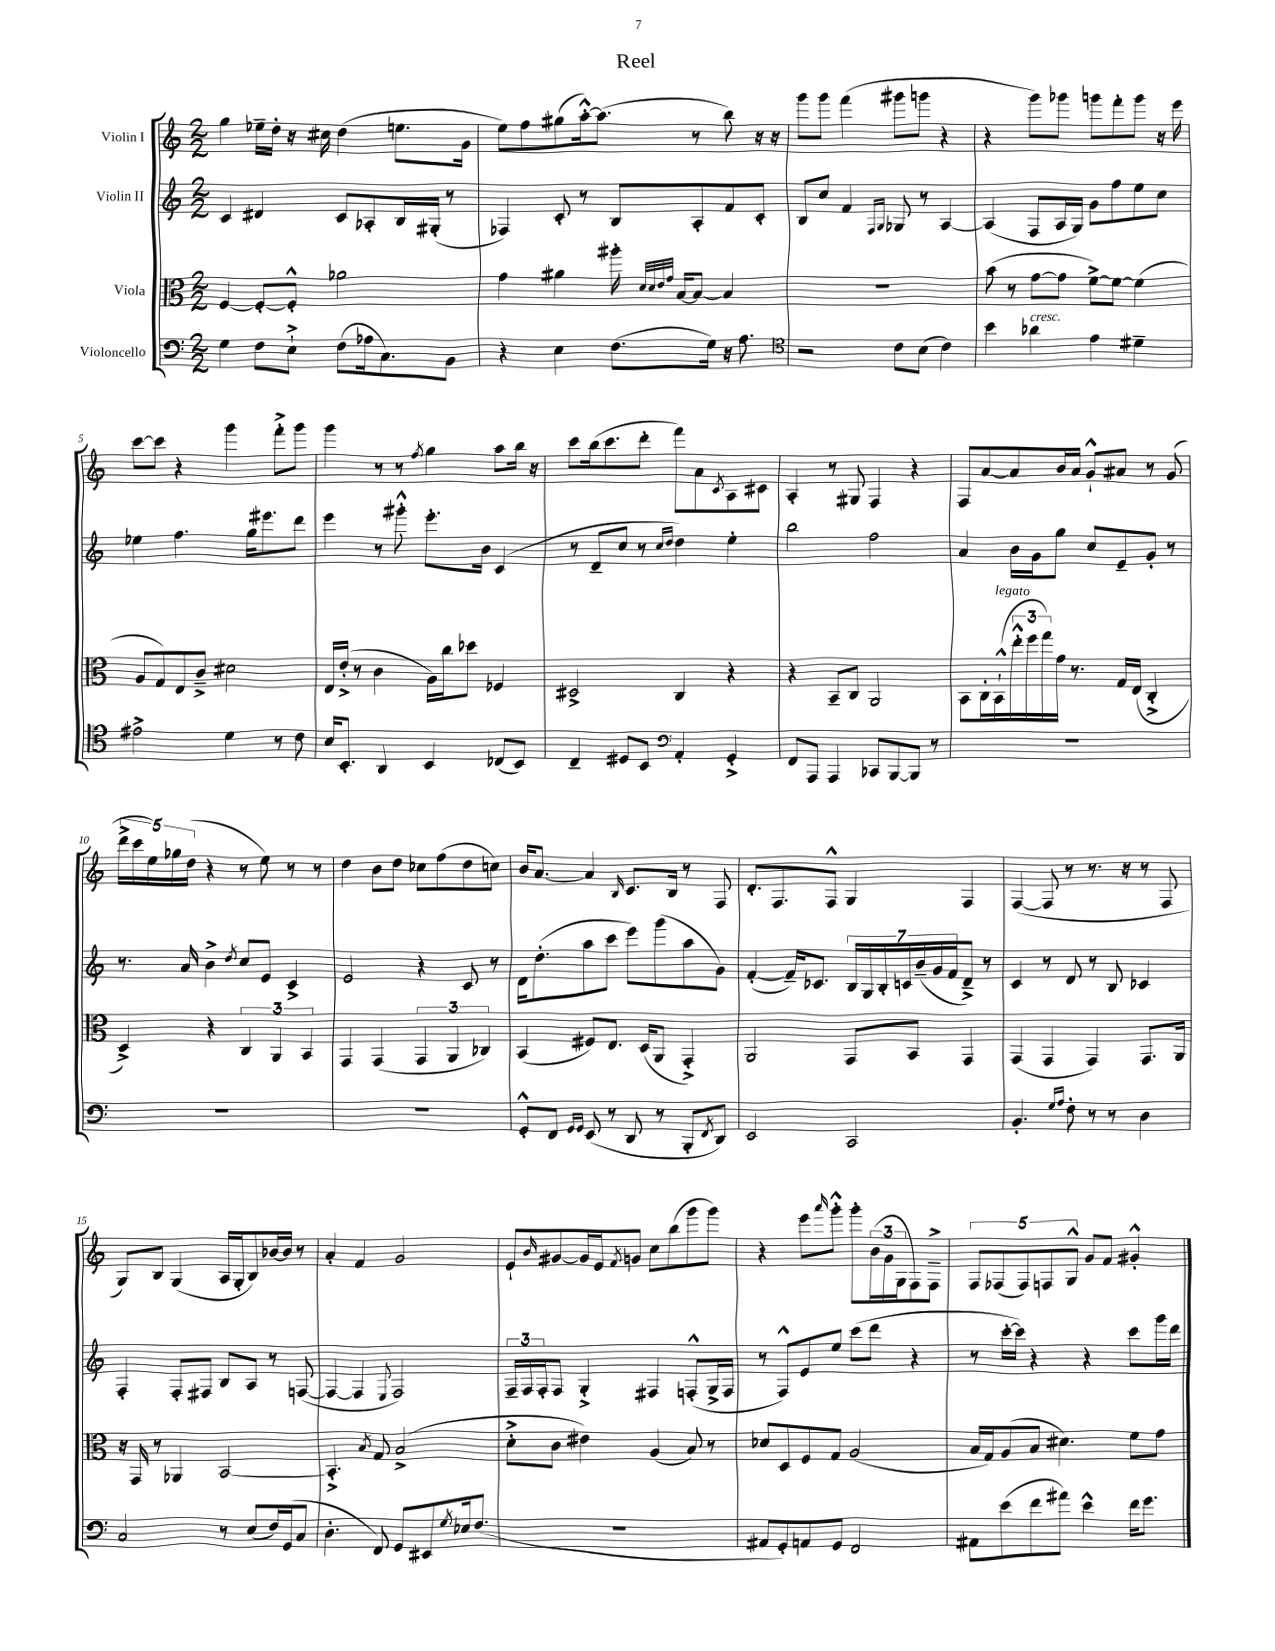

**kern	**kern	**kern	**kern
*staff4	*staff3	*staff2	*staff1
*clefF4	*clefC3	*clefG2	*clefG2
*k[]	*k[]	*k[]	*k[]
*M2/2	*M2/2	*M2/2	*M2/2
4G	[4F	4c	4gg
8F	8F'_	4d#	16ee-~
.	.	.	16dd'
8E`^	8F'^^]	.	16r
.	.	.	16cc#
(8F	2a-	8c	(4dd
16A-	.	8A-'	.
8.C)	.	.	.
.	.	16B	8.ee
.	.	(16G#'	.
8BB	.	8r	.
.	.	.	16g
=	=	=	=
4r	4g	4F-)	8ee)
.	.	.	8ff
4E	4a#	8c'	(8gg#
.	.	8r	[16aa'^^)
.	.	.	(8.aa]
(8.F	16aa#'	8B	.
.	32qqd	.	.
.	32qqd	.	.
.	32qqe	.	.
.	32qqg	.	.
.	[16B	.	.
.	8B_	8A'	8r
16G)	.	.	.
16r	4B]	8f	8bb)
8.A	.	.	.
.	.	8c'	16r
.	.	.	16r
=	=	=	=
*clefC4	*	*	*
2r	1r	8B	8ggg
.	.	8cc	8ggg
.	.	4f	(4fff
.	.	16qqF	.
.	.	16qqG	.
8c	.	8G-	8ggg#
(8B	.	8r	8ggg
4c)	.	[4A	4r
=	=	=	=
4b	(8b	(4A]	4r
.	8r	.	.
4a-	[8g	8F	8ggg)
.	8g]	16A	8ggg-
.	.	16G)	.
4e	[8f^)	8g	8ggg
.	8f_	8ff	8fff'
4d#~	(4f]	8ee	8ggg
.	.	8cc	16r
.	.	.	16eee
=	=	=	=
2e#^	8A	4ee-	[8ccc
.	8G)	.	8ccc]
.	8E	4.ff	4r
.	8c~^	.	.
4d	2d#	.	4ggg
.	.	16gg	.
.	.	8.eee#	.
8r	.	.	8fff'^
8c	.	8ddd	8ggg
=	=	=	=
16B	16E	4eee	4ggg
8.BB'	(16e'^	.	.
.	8r	.	.
4AA	4c	8r	8r
.	.	8ggg#'^^	8r
.	.	.	8qff
4BB	16A)	8.eee'	4gg
.	16cc	.	.
.	8dd-	.	.
.	.	16b	.
(8C-	4F-	(4c	8aa
8BB)	.	.	16bb
.	.	.	16r
=	=	=	=
4C~	2D#^	8r	8ccc
.	.	8d~	(16bb
.	.	.	8.ccc
8D#	.	8cc	.
8BB	.	8r	8ddd'
*clefF4	*	*	*
.	.	16qqcc	.
.	.	16qqdd	.
4AA'	4C	4dd)	8fff)
.	.	.	8a
.	.	.	8qc
4GG'^	4r	4ee'	8A
.	.	.	8c#
=	=	=	=
8FF	4r	2bb	4A'
8AAA	.	.	.
4AAA	8BB~	.	8r
.	8C	.	8G#
8CC-	2AA	2ff	4F
[8BBB	.	.	.
8BBB]	.	.	4r
8r	.	.	.
=	=	=	=
1r	8BB	4a	8F
.	16C'	.	[8a
.	(16BB`^^	.	.
.	24ee'^^	16b	8a]
.	24ff	.	.
.	.	16g	.
.	24gg)	.	.
.	16g	8gg	16b
.	8.r	.	16a
.	.	8cc	8g`^^
.	16G	8e~	8a#
.	(16E	.	.
.	4C'^	8g'	8r
.	.	8r	(8g
=	=	=	=
1r	4D^)	8.r	20ddd^
.	.	.	20ccc
.	.	.	20ee)
.	.	.	20gg-
.	.	16a	.
.	.	.	(20dd
.	4r	4b^	4r
.	.	8qdd	.
.	6C	8cc	8r
.	.	8e	8ee)
.	6AA	.	.
.	.	4c^	8r
.	6BB	.	.
.	.	.	8r
=	=	=	=
1r	4GG	2e	4dd
.	(4GG	.	8b
.	.	.	8dd
.	6GG	4r	8cc-
.	.	.	(8ff
.	6AA	.	.
.	.	8c	8dd
.	6C-)	.	.
.	.	8r	8cc)
=	=	=	=
8GG'^^	(4BB	16d	16b
.	.	(8.dd'	[8.a
8FF	.	.	.
16qqGG	.	.	.
16qqGG	.	.	.
(8EE	8F#)	8aa	4a]
8r	8.E	8ccc	.
.	.	.	16qqB
8DD	.	8eee)	8.c
.	(16D	.	.
8r	8AA	(8ggg	.
.	.	.	16B
8BBB'	4GG'^)	8aa	8r
8qFF	.	.	.
8DD)	.	8g)	8F
=	=	=	=
2EE	2AA	([4f'	8.d'
.	.	.	8.F
.	.	16f~])	.
.	.	8.c-	.
.	.	.	8F^^
2CC	8GG	28B	4G
.	.	28G	.
.	.	28B'	.
.	.	28c	.
.	8BB	.	.
.	.	(28b~	.
.	.	28g	.
.	.	28f	.
.	4GG	8d~^)	4F
.	.	8r	.
=	=	=	=
4.BB'	(4GG	4c	([4F
.	4GG	8r	8F]
16qqG	.	.	.
16qqA	.	.	.
8F'	.	8d	8r
8r	4GG)	8r	8.r
8r	.	8B	.
.	.	.	16r
4D	8.GG	4c-	8r
.	.	.	8F
.	16AA	.	.
=	=	=	=
2C	16r	4F'	8G)
.	16GG	.	.
.	8r	.	8B
.	4AA-	8F'	(4G
.	.	8F#	.
8r	[2BB	8B	16A
.	.	.	16G'
(8E	.	8A	8B)
16F)	.	8r	[16b-
(16GG	.	.	16b-]
8C	.	([8F	8r
=	=	=	=
4.D'	4.BB'^]	4F_	4a'
.	.	4F]	4f
.	8qB	.	.
8FF)	8G	.	.
.	.	8qqE	.
8GG	(2B^	2F)	2g
8EE#	.	.	.
8qG	.	.	.
16E-	.	.	.
(8.F	.	.	.
=	=	=	=
1r	8d'^	24F~	8e`
.	.	24F	.
.	.	24F'	.
.	.	.	16qqb
.	8c	8F	[8g#
.	4e#)	4G'^	16g#]
.	.	.	16e
.	.	.	8qf
.	.	.	8g
.	(4A	4F#	8cc
.	.	.	(8bb
.	8B)	(8F'^^	8ggg
.	8r	16G^	8ggg)
.	.	16F	.
=	=	=	=
8AA#	8d-	8r	4r
8GG')	8D	8F^^)	.
8AA	8F	8e	8eee
.	.	.	16qqaaa
8GG	8G	8ee	8ggg'^^
2FF	(2A	(8ccc	8ggg'
.	.	8ddd	(24b
.	.	.	24g
.	.	.	24G
.	.	4r	8F)
.	.	.	8F~^
=	=	=	=
8AA#	16B	8r	10F
.	16G)	.	.
.	.	.	(10F-
(8e	(8A	[16ccc'	.
.	.	16ccc])	.
.	.	.	10F-)
8f	8B	4r	.
.	.	.	10F
8a#)	4.d#)	.	.
.	.	.	10G^^
4e^^	.	4r	8g
.	.	.	8f
16f	8f	8ccc	4g#'^^
8.g	.	.	.
.	8g	16ggg	.
.	.	16ddd	.
==	==	==	==
*-	*-	*-	*-
